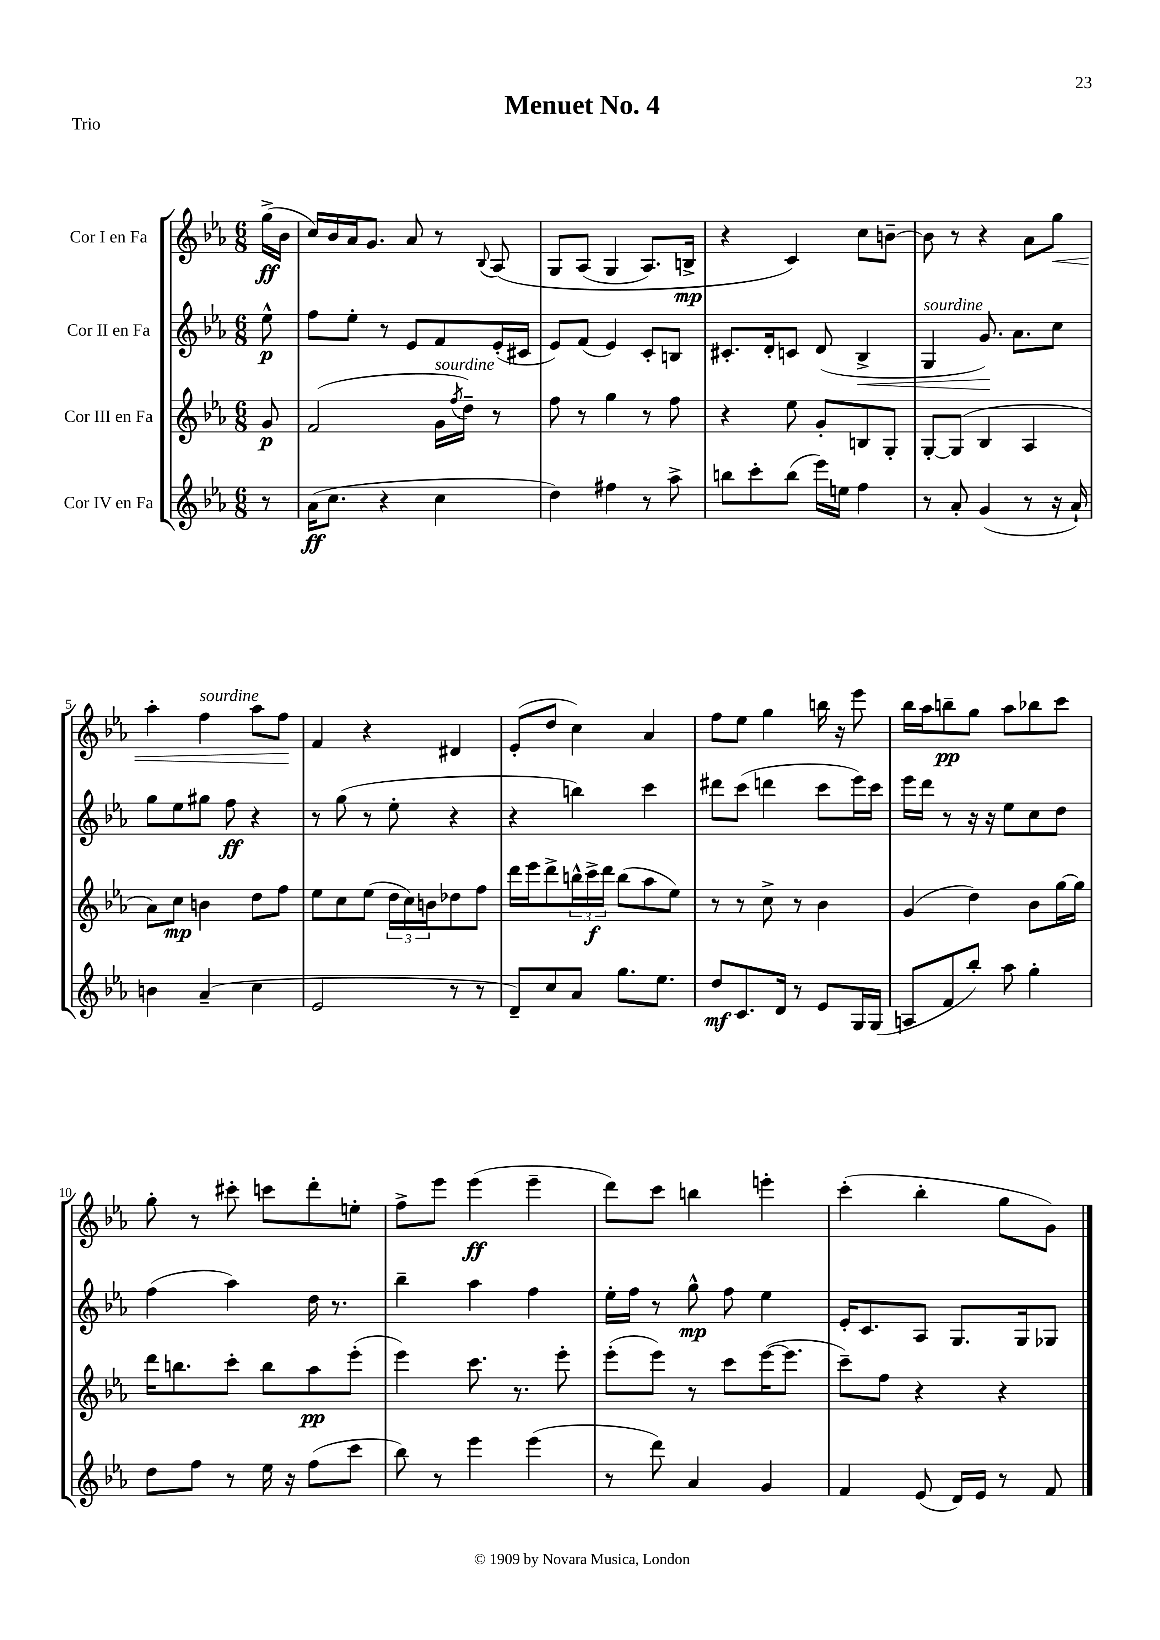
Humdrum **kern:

**kern	**dynam	**kern	**dynam	**kern	**dynam	**kern	**dynam
*part4	*part4	*part3	*part3	*part2	*part2	*part1	*part1
*staff4	*staff4	*staff3	*staff3	*staff2	*staff2	*staff1	*staff1
*I"Cor IV en Fa	*	*I"Cor III en Fa	*	*I"Cor II en Fa	*	*I"Cor I en Fa	*
*clefG2	*	*clefG2	*	*clefG2	*	*clefG2	*
*k[b-e-a-]	*	*k[b-e-a-]	*	*k[b-e-a-]	*	*k[b-e-a-]	*
*M6/8	*	*M6/8	*	*M6/8	*	*M6/8	*
=	=	=	=	=	=	=	=
8r	.	8g/	p	8ee-^^\	p	(16gg^\LL	ff
.	.	.	.	.	.	16b-\JJ	.
=1	=1	=1	=1	=1	=1	=1	=1
(16a-\KL	ff	(2f/	.	8ff\L	.	16cc/LL)	.
8.cc\J	.	.	.	.	.	16b-/	.
.	.	.	.	8ee-'\J	.	16a-/J	.
.	.	.	.	.	.	8.g/J	.
4r	.	.	.	8r	.	.	.
.	.	.	.	8e-/L	.	8a-/	.
!	!	!LO:TX:a:i:t=sourdine	!	!	!	!	!
4cc\	.	16g\LL	.	8f/	.	8r	.
.	.	8qff/	.	.	.	.	.
.	.	16dd~\JJ)	.	.	.	.	.
.	.	.	.	.	.	8qqB-/	.
.	.	8r	.	(16e-'/L	.	(8A-/	.
.	.	.	.	16c#X/JJ	.	.	.
=2	=2	=2	=2	=2	=2	=2	=2
4dd\)	.	8ff\	.	8e-/L)	.	8G/L	.
.	.	8r	.	(8f/J	.	(8A-/J	.
4ff#X\	.	4gg\	.	4e-/)	.	4G/	.
8r	.	8r	.	8c'/L	.	8.A-/L)	.
8aa-^\	.	8ff\	.	8Bn/J	.	.	.
.	.	.	.	.	.	16Bn^/Jk	mp
=3	=3	=3	=3	=3	=3	=3	=3
8bbn\L	.	4r	.	8.c#X'/L	.	4r	.
8ccc'\	.	.	.	.	.	.	.
.	.	.	.	16d'/k	.	.	.
(8bb\J	.	8ee-\	.	8cn/J	.	4c/)	.
16eee-\LL)	.	8g'/L	.	(8d/	.	.	.
16een\JJ	.	.	.	.	.	.	.
!	!	!	!	!	!LO:HP:b	!	!
4ff\	.	8Bn/	.	4B-^/	<	8cc\L	.
.	.	8G'/J	.	.	.	[8bn~\J	.
=4	=4	=4	=4	=4	=4	=4	=4
!	!	!	!	!LO:TX:a:i:t=sourdine	!	!	!
8r	.	[8G'/L	.	4G/	.	8b\]	.
8a-'/	.	(8G/J]	.	.	.	8r	.
(4g/	.	4B-/	.	8.g/)	.	4r	.
.	.	.	.	8.a-\L	[	.	.
8r	.	4A-/	.	.	.	8a-\L	.
!	!	!	!	!	!	!	!LO:HP:b
16r	.	.	.	8cc\J	.	8gg\J	<
16a-`/)	.	.	.	.	.	.	.
!!LO:LB:g=z
=5	=5	=5	=5	=5	=5	=5	=5
4bn\	.	8a-\L)	.	8gg\L	.	4aa-'\	.
.	.	8cc\J	mp	8ee-\	.	.	.
!	!	!	!	!	!	!LO:TX:a:i:t=sourdine	!
(4a-~/	.	4bn\	.	8gg#X\J	.	4ff\	.
.	.	.	.	8ff\	ff	.	.
4cc\	.	8dd\L	.	4r	.	8aa-\L	.
.	.	8ff\J	.	.	.	8ff\J	.
.	.	.	.	.	.	.	[
=6	=6	=6	=6	=6	=6	=6	=6
2e-/	.	8ee-\L	.	8r	.	4f/	.
.	.	8cc\	.	(8gg\	.	.	.
.	.	(8ee-\J	.	8r	.	4r	.
.	.	24dd\LL	.	8ee-'\	.	.	.
.	.	24cc\)	.	.	.	.	.
.	.	24bn\J	.	.	.	.	.
8r	.	8dd-X\	.	4r	.	4d#X/	.
8r	.	8ff\J	.	.	.	.	.
=7	=7	=7	=7	=7	=7	=7	=7
8d~/L)	.	16ddd\LL	.	4r	.	(8e-'/L	.
.	.	16eee-\J	.	.	.	.	.
8cc/	.	8ddd^\	.	.	.	8dd/J	.
8a-/J	.	24bbn^^\L	.	4bbn\)	.	4cc\)	.
.	.	24ccc^\	f	.	.	.	.
.	.	24ddd\JJ	.	.	.	.	.
8.gg\L	.	(8bb\L	.	.	.	.	.
.	.	8aa-\	.	4ccc\	.	4a-/	.
8.ee-\J	.	.	.	.	.	.	.
.	.	8ee-\J)	.	.	.	.	.
=8	=8	=8	=8	=8	=8	=8	=8
8dd/L	mf	8r	.	8ddd#X\L	.	8ff\L	.
8.c/	.	8r	.	(8ccc\J	.	8ee-\J	.
.	.	8cc^\	.	4dddn\	.	4gg\	.
16d/Jk	.	.	.	.	.	.	.
8r	.	8r	.	.	.	.	.
8e-/L	.	4b-\	.	8ccc\L	.	16bbn\	.
.	.	.	.	.	.	16r	.
16G/L	.	.	.	16eee-\L)	.	8eee-\	.
(16G/JJ	.	.	.	16ccc\JJ	.	.	.
=9	=9	=9	=9	=9	=9	=9	=9
8An/L	.	(4g/	.	16eee-\LL	.	16bb-\LL	.
.	.	.	.	16ddd\JJ	.	16aa-\J	.
8f/	.	.	.	8r	.	8bbn~\	pp
8bb-'/J)	.	4dd\)	.	16r	.	8gg\J	.
.	.	.	.	16r	.	.	.
8aa-\	.	.	.	8ee-\L	.	8aa-\L	.
4gg'\	.	8b-\L	.	8cc\	.	8bb-X\	.
.	.	[16gg\L	.	8dd\J	.	8ccc\J	.
.	.	16gg\JJ]	.	.	.	.	.
!!LO:LB:g=z
=10	=10	=10	=10	=10	=10	=10	=10
8dd\L	.	16ddd\KL	.	(4ff\	.	8gg'\	.
.	.	8.bbn\	.	.	.	.	.
8ff\J	.	.	.	.	.	8r	.
8r	.	8ccc'\J	.	4aa-\)	.	8ccc#X'\	.
16ee-\	.	8bb\L	.	.	.	8cccn\L	.
16r	.	.	.	.	.	.	.
(8ff\L	.	8aa-\	pp	16dd\	.	8ddd'\	.
.	.	.	.	8.r	.	.	.
8ccc\J	.	(8eee-'\J	.	.	.	8een'\J	.
=11	=11	=11	=11	=11	=11	=11	=11
8bb-\)	.	4eee-\)	.	4bb-~\	.	8ff^\L	.
8r	.	.	.	.	.	8eee-\J	.
4eee-\	.	8.ccc\	.	4aa-\	.	(4eee-\	ff
.	.	8.r	.	.	.	.	.
(4eee-\	.	.	.	4ff\	.	4eee-~\	.
.	.	8eee-'\	.	.	.	.	.
=12	=12	=12	=12	=12	=12	=12	=12
8r	.	(8eee-'\L	.	16ee-'\LL	.	8ddd\L)	.
.	.	.	.	16ff\JJ	.	.	.
8ddd\)	.	8eee-\J)	.	8r	.	8ccc\J	.
4a-/	.	8r	.	8gg^^\	mp	4bbn\	.
.	.	8ccc\L	.	8ff\	.	.	.
4g/	.	([16eee-\K	.	4ee-\	.	4eeen'\	.
.	.	8.eee-\J]	.	.	.	.	.
=13	=13	=13	=13	=13	=13	=13	=13
4f/	.	8ccc~\L)	.	16e-'/KL	.	(4ccc'\	.
.	.	.	.	8.c/	.	.	.
.	.	8ff\J	.	.	.	.	.
(8e-/	.	4r	.	8A-/J	.	4bb-'\	.
16d/LL)	.	.	.	8.G/L	.	.	.
16e-/JJ	.	.	.	.	.	.	.
8r	.	4r	.	.	.	8gg\L	.
.	.	.	.	16G/k	.	.	.
8f/	.	.	.	8G-X/J	.	8g\J)	.
==	==	==	==	==	==	==	==
*-	*-	*-	*-	*-	*-	*-	*-
